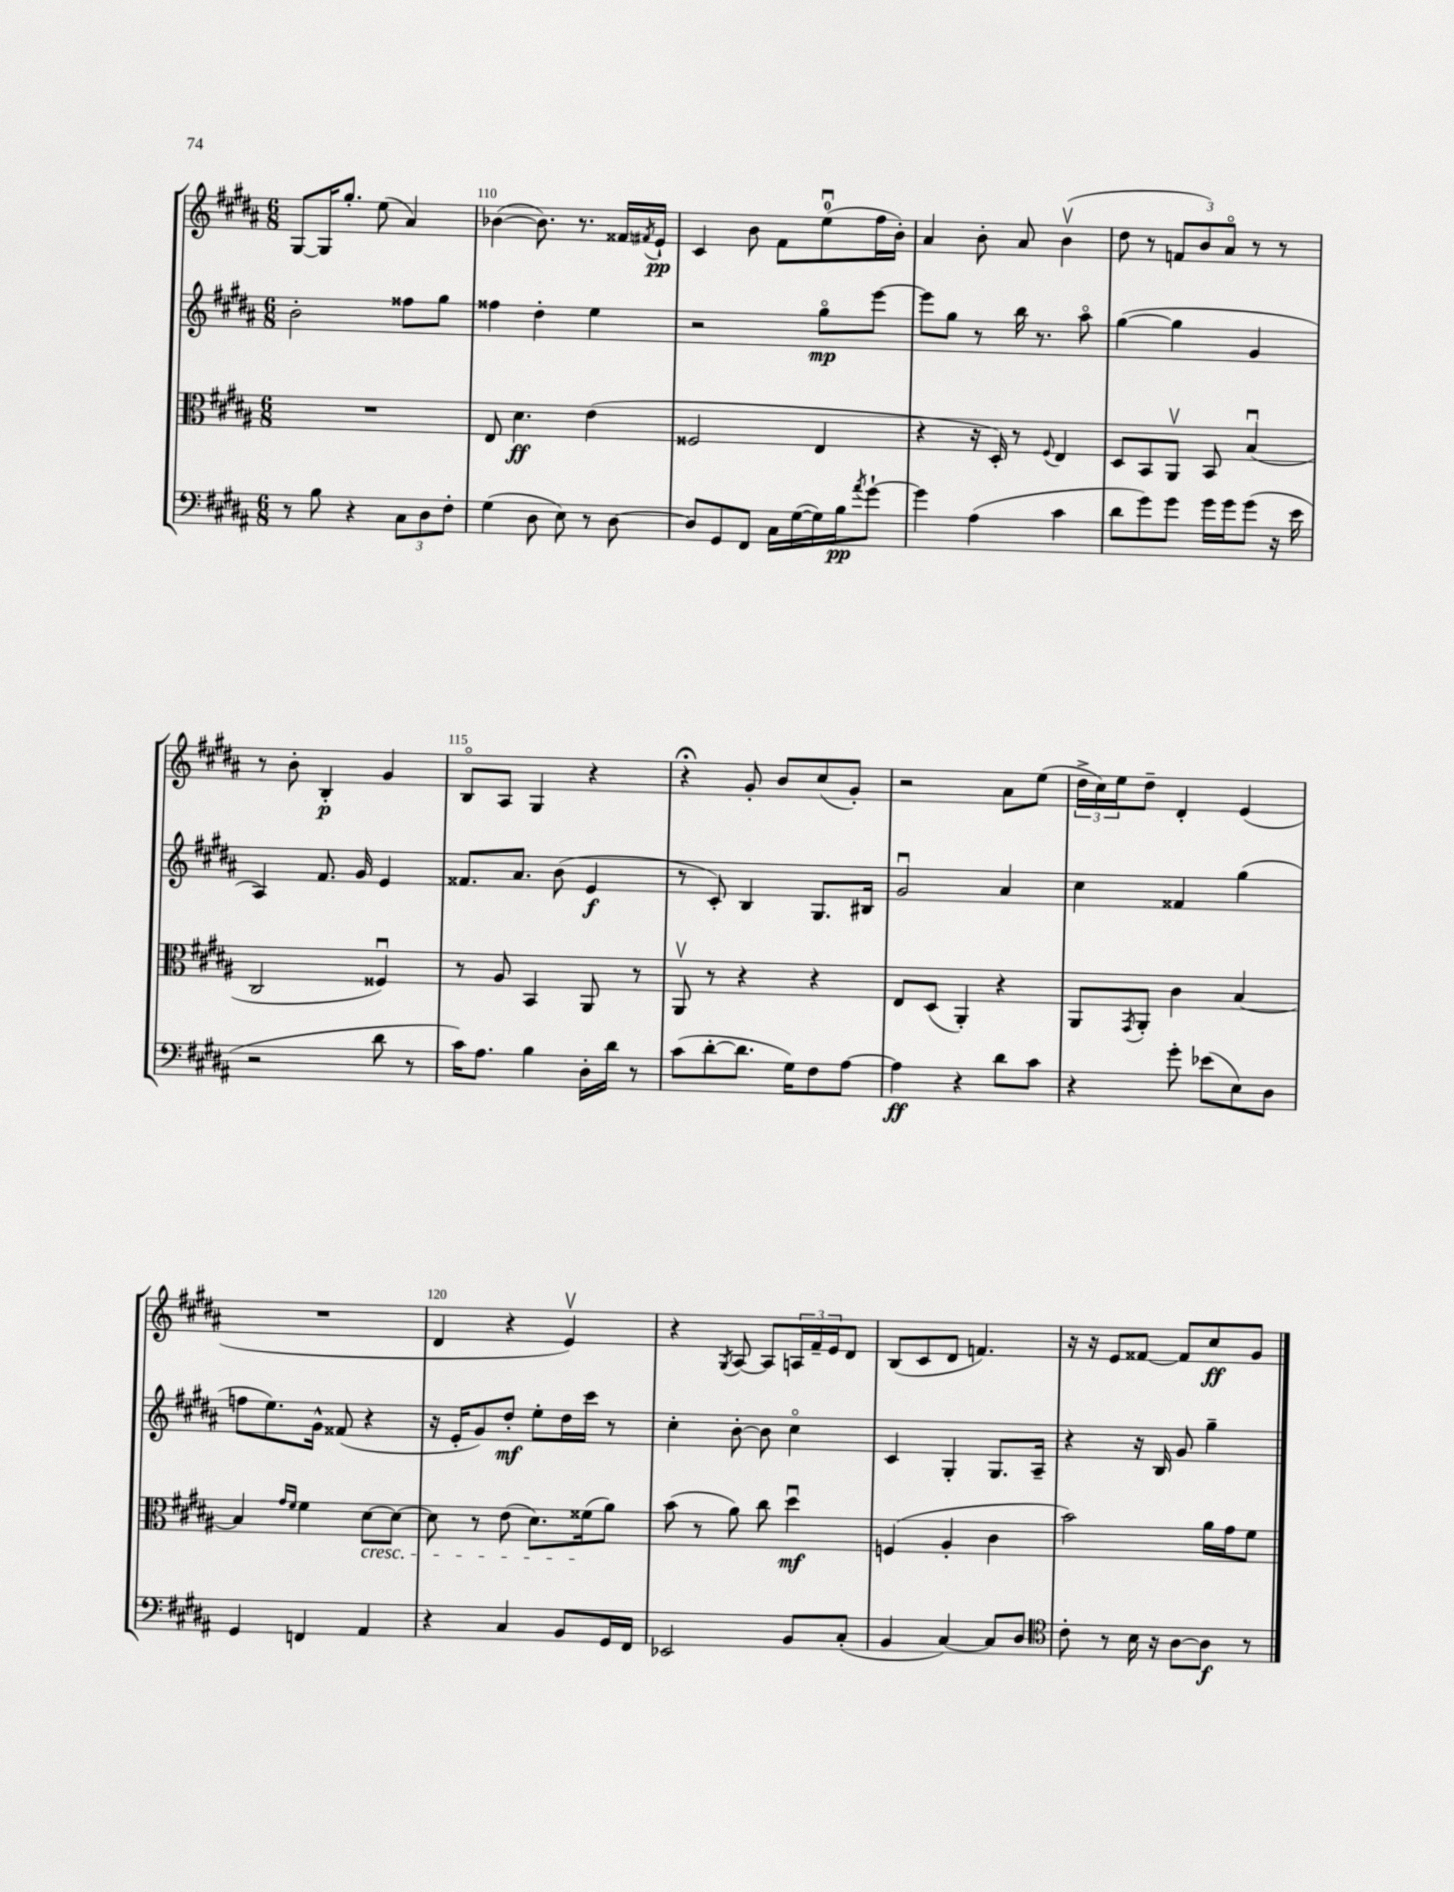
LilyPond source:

<<
\new StaffGroup <<
\new Staff = "s0" {
    \clef treble \key b \major \numericTimeSignature \time 6/8
    gis8~ gis16 gis''8.-. e''8( ais'4) |
    bes'4~( bes'8.) r8. fisis'16 \acciaccatura { fis'8 } e'16-!\pp |
    cis'4 b'8 fis'8 e''8-0\downbow( fis''16 b'16-.) |
    ais'4 b'8-. ais'8 b'4\upbow( |
    dis''8 r8 \tuplet 3/2 { f'8 b'8) ais'8\flageolet } r8 r8 |
    r8 b'8-. b4-.\p gis'4 |
    b8\flageolet ais8 gis4 r4 |
    r4\fermata gis'8-. b'8 cis''8( gis'8-.) |
    r2 ais'8 e''8( |
    \tuplet 3/2 { dis''16-> cis''16) e''16 } dis''8-- dis'4-. e'4( |
    R2. |
    dis'4 r4 e'4\upbow) |
    r4 \acciaccatura { gis8 } ais8~ ais8 \tuplet 3/2 { a16 fis'16-- e'16 } dis'8 |
    b8( cis'8 dis'8 f'4.) |
    r16 r16 e'8 fisis'8~ fisis'8 cis''8\ff gis'8 \bar "|." |
}
\new Staff = "s1" {
    \clef treble \key b \major \numericTimeSignature \time 6/8
    b'2-. fisis''8 gis''8 |
    fisis''4 dis''4-. e''4 |
    r2 gis''8\flageolet\mp e'''8~ |
    e'''8 gis''8 r8 b''16 r8. ais''8\flageolet |
    gis''4~( gis''4 gis'4 |
    ais4) fis'8. gis'16 e'4 |
    fisis'8. ais'8. b'8( e'4\f |
    r8 cis'8-.) b4 gis8. bis16 |
    gis'2\downbow ais'4 |
    cis''4 fisis'4 gis''4( |
    f''8 e''8.) gis'16-^ fisis'8( r4 |
    r16 e'16-. gis'8) dis''8-.\mf e''8-. dis''16 cis'''16 r8 |
    cis''4-. b'8~-. b'8 cis''4\flageolet |
    cis'4 gis4-. gis8. ais16-- |
    r4 r16 b16 gis'8 gis''4-- \bar "|." |
}
\new Staff = "s2" {
    \clef alto \key b \major \numericTimeSignature \time 6/8
    R2. |
    e8 dis'4.\ff e'4( |
    fisis2 e4 |
    r4 r16 dis16-.) r8 \appoggiatura { fis8 } e4 |
    dis8 b,8 ais,8\upbow b,8 b4\downbow( |
    cis2 fisis4\downbow) |
    r8 ais8 b,4 ais,8 r8 |
    ais,8\upbow r8 r4 r4 |
    e8 dis8( ais,4-.) r4 |
    ais,8 \acciaccatura { gis,8 } ais,8-. cis'4 b4~ |
    b4 \grace { gis'16 fis'16 } fis'4 dis'8~\cresc dis'8~ |
    dis'8 r8 e'8( dis'8.) fisis'16\!( ais'8) |
    b'8( r8 ais'8) cis''8 dis''4\downbow\mf |
    f4( ais4-. cis'4 |
    b'2) ais'16 gis'16 fis'8 \bar "|." |
}
\new Staff = "s3" {
    \clef bass \key b \major \numericTimeSignature \time 6/8
    r8 b8 r4 \tuplet 3/2 { cis8 dis8 fis8-. } |
    gis4( dis8 e8) r8 dis8~ |
    dis8 gis,8 fis,8 cis16 gis16~( gis16) b16\pp \acciaccatura { ais'8 } gis'8~-! |
    gis'4 ais4( cis'4 |
    dis'8 gis'8) gis'8 gis'16 gis'16 gis'8( r16 e'16 |
    r2 dis'8 r8 |
    cis'16) ais8. b4 dis16-. dis'16 r8 |
    cis'8( dis'8~-. dis'8. gis16) fis8 ais8~ |
    ais4\ff r4 dis'8 cis'8 |
    r4 gis'8-. ees'8( e8) dis8 |
    gis,4 f,4 ais,4 |
    r4 cis4 b,8 gis,16 fis,16 |
    ees,2 b,8 cis8-.( |
    b,4 cis4~) cis8 dis8 |
    \clef tenor cis'8-. r8 b16 r16 ais8~ ais8\f r8 \bar "|." |
}
>>
>>
\layout { \context { \Score currentBarNumber = #109 \override BarNumber.break-visibility = ##(#f #t #t) barNumberVisibility = #(every-nth-bar-number-visible 5) } }
